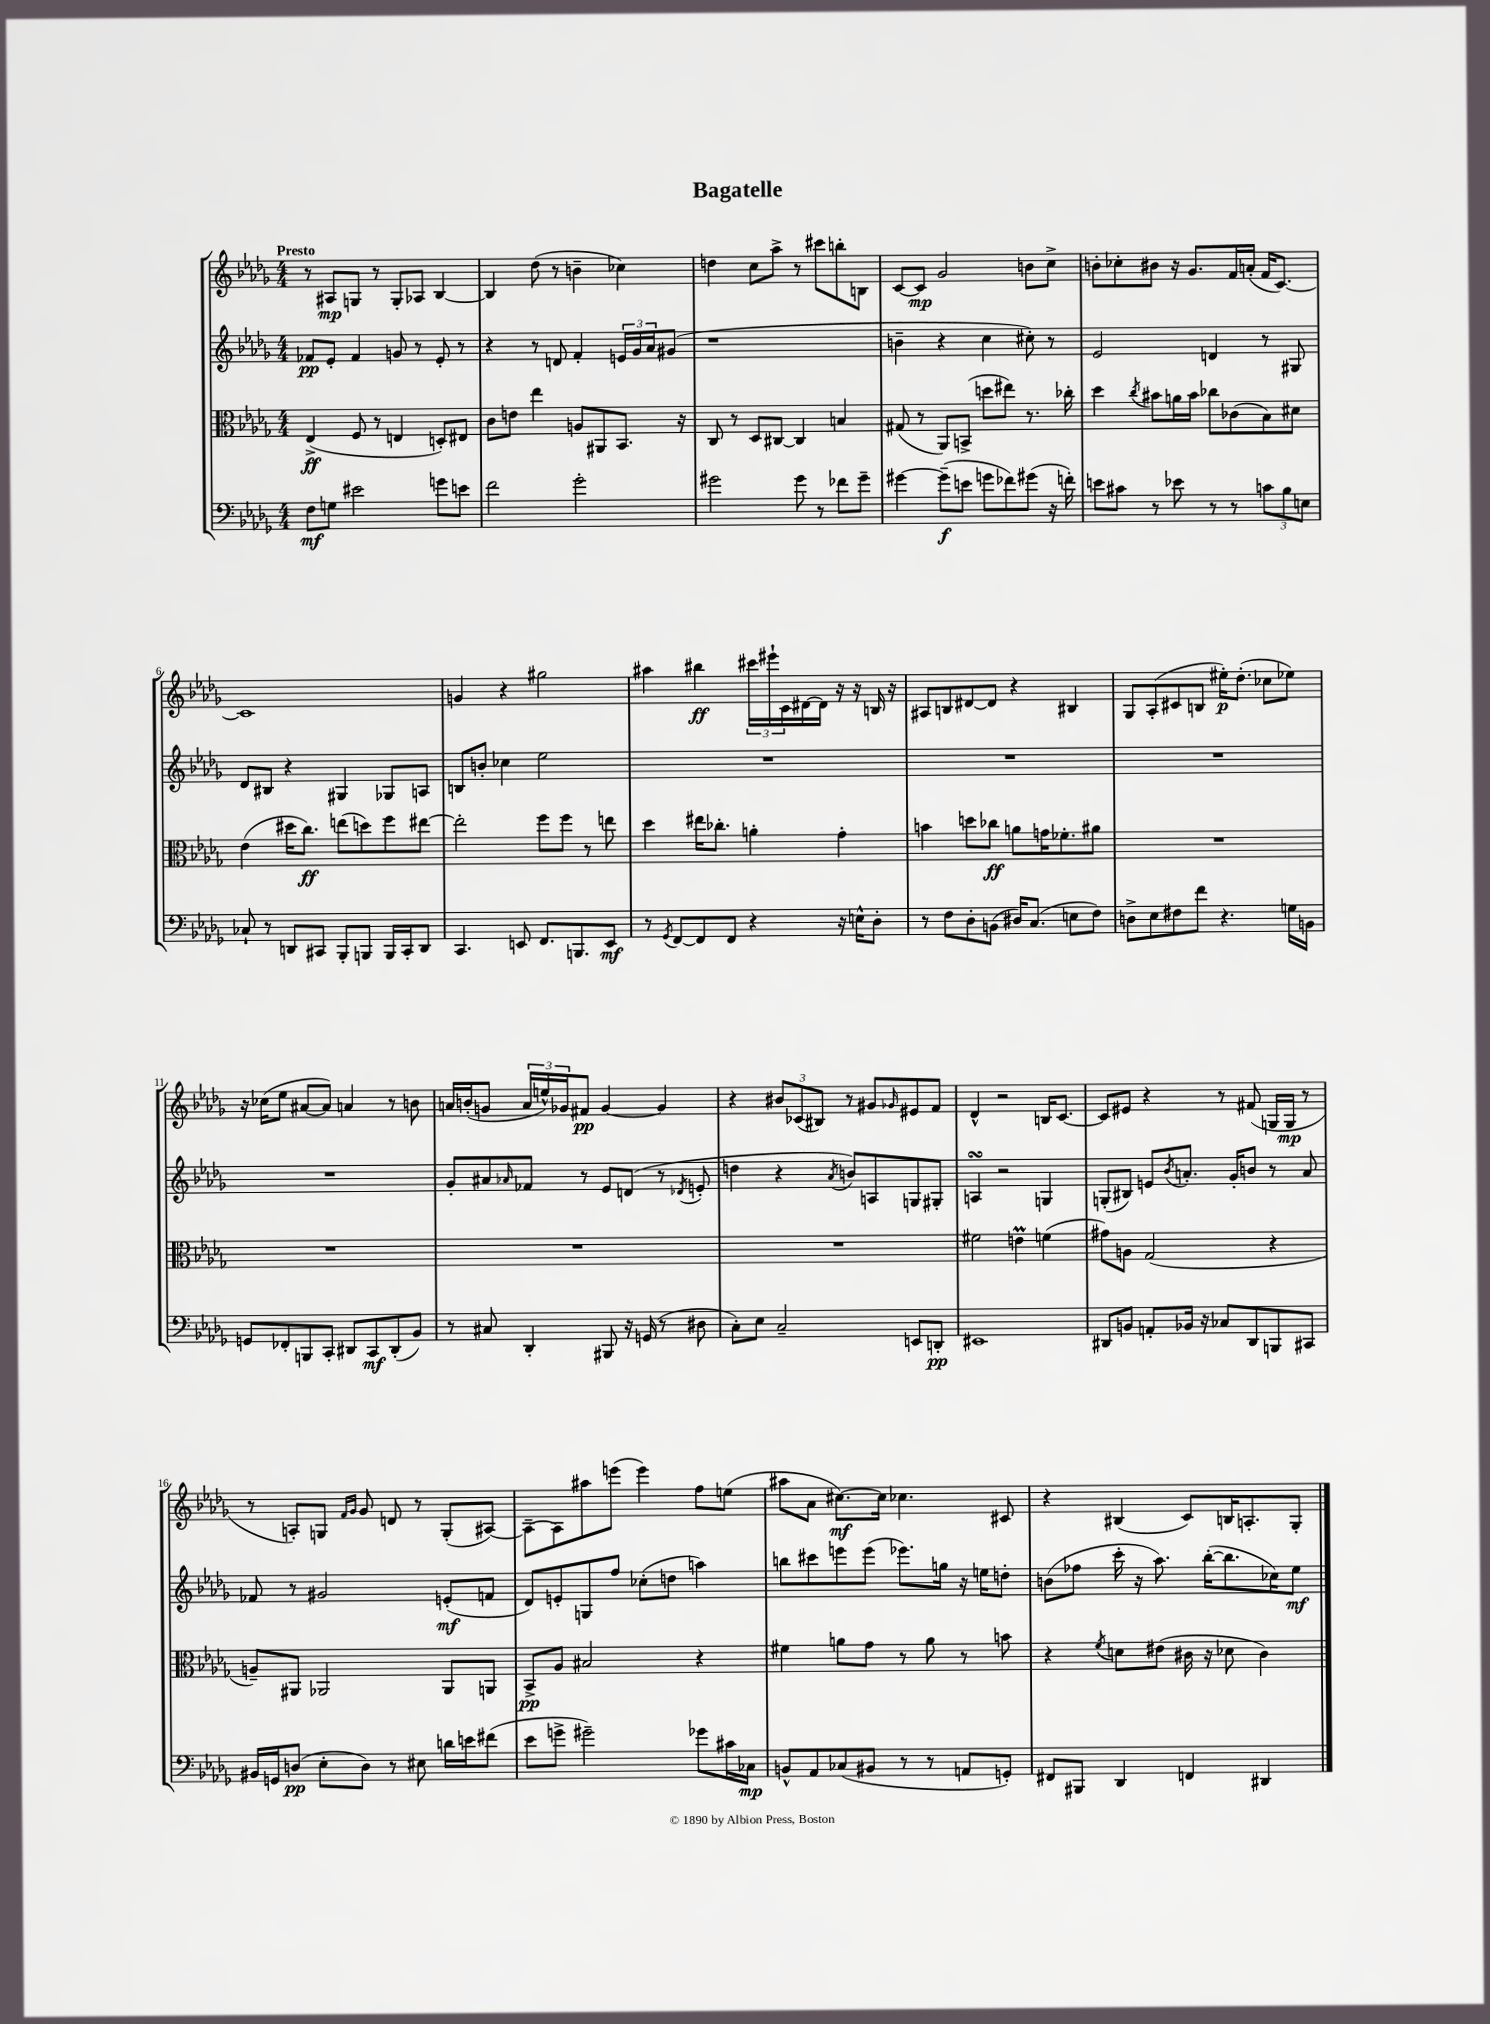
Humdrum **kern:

**kern	**kern	**kern	**kern
*staff4	*staff3	*staff2	*staff1
*clefF4	*clefC3	*clefG2	*clefG2
*k[b-e-a-d-g-]	*k[b-e-a-d-g-]	*k[b-e-a-d-g-]	*k[b-e-a-d-g-]
*M4/4	*M4/4	*M4/4	*M4/4
8F	(4E-^	8f-	8r
8G	.	8e-'	8A#
2e#	8F	4f-	8G
.	8r	.	8r
.	4E	8g	8G'
.	.	8r	8A-
8g	8D')	8e-'	[4B-
8e	8E#	8r	.
=	=	=	=
2f	8c	4r	4B-]
.	8e	.	.
.	4ee-	8r	(8dd-
.	.	8d	8r
2g-'	8A	4f'	4b~
.	8AA#	.	.
.	8.BB-	24e	4cc-)
.	.	24g-	.
.	.	24a-	.
.	.	(8g#	.
.	16r	.	.
=	=	=	=
2g#	8C	1r	4dd
.	8r	.	.
.	8D-	.	8cc
.	[8C#	.	8aa-^
8g#	4C#]	.	8r
8r	.	.	8ccc#
8f-	4B	.	8bb'
8g#~	.	.	8B
=	=	=	=
[4g#	(8G#	4b~	[8c
.	8r	.	8c]
(8g#~]	8AA-)	4r	2g-
8e	(8BB^	.	.
8g	8dd	4cc	.
8f-)	8ee#)	.	.
(8g#	8.r	8cc#')	8b
16r	.	8r	8cc^
16f')	16cc-'	.	.
=	=	=	=
8e	4dd-	2e-	8b'
8c#	.	.	8cc-'
.	8qcc	.	.
8r	8b#	.	8b#
8e-	16a	.	16r
.	16b#	.	8.g-
8r	8cc-	4d	.
8r	(8c-	.	16f
.	.	.	(16a'
12c	8B-)	8r	16f
.	.	.	[8.c)
12B-	.	.	.
.	8d#	8G#	.
12E	.	.	.
=	=	=	=
8C-`	(4e-	8d-	1c]
8r	.	8B#	.
8DD	16dd#	4r	.
.	8.cc)	.	.
8CC#	.	.	.
8BBB-'	(8ee	4G#	.
8BBB	8dd)	.	.
16BBB	8ff	8G-	.
16CC#'	.	.	.
8DD	[8ee#	8A	.
=	=	=	=
4.CC	2ee#']	8B	4g
.	.	8b'	.
.	.	4cc-	4r
8EE	.	.	.
8.FF	8ff	2ee-	2gg#
.	8ff	.	.
8.BBB	.	.	.
.	8r	.	.
8EE	8ee	.	.
=	=	=	=
8r	4dd-	1r	4aa#
8qGG-	.	.	.
[8FF	.	.	.
8FF]	16ee#	.	4bb#
.	8.cc-'	.	.
8FF	.	.	.
4r	4a'	.	24ccc#
.	.	.	24eee#`
.	.	.	24c
.	.	.	[16d#
.	.	.	16d#]
16r	4g-'	.	16r
16E^^	.	.	16r
8D-'	.	.	16B
.	.	.	16r
=	=	=	=
8r	4b	1r	8A#
8F	.	.	8B
8D-'	8dd	.	[8d#
(8BB	8cc-	.	8d#]
16D#)	8a	.	4r
(8.C	.	.	.
.	16g	.	.
.	8.f-'	.	.
8E	.	.	4B#
8F)	8a#	.	.
=	=	=	=
8D^	1r	1r	8G-
8E-	.	.	(8A-'
8F#	.	.	8c#
8f	.	.	8B
4.r	.	.	16ee#')
.	.	.	(8.dd-'
.	.	.	8cc-
16G	.	.	8ee-)
16BB	.	.	.
=	=	=	=
8GG	1r	1r	16r
.	.	.	(16cc-
8FF-'	.	.	8ee-
8BBB	.	.	[8a#
8CC'	.	.	8a#])
8DD#	.	.	4a
8CC	.	.	.
(8DD#'	.	.	8r
8BB-)	.	.	8b
=	=	=	=
8r	1r	8g-'	16a
.	.	.	(16b'
8C#	.	8a#	8g
.	.	16qqa-	.
4DD-'	.	8f-	24a
.	.	.	24ee^^)
.	.	.	24g-
.	.	8r	8f#
8BBB#	.	8e-	[4g-
16r	.	(8d	.
(16GG	.	.	.
8r	.	8r	4g-]
.	.	8qd-	.
8D#	.	8e'	.
=	=	=	=
8C')	1r	4dd	4r
8E-	.	.	.
2C~	.	4r	12b#
.	.	.	(12c-
.	.	.	12B#)
.	.	8qa-	.
.	.	8b)	8r
.	.	8A	8g#
.	.	.	16qqg-
8EE	.	8G	8e#
8DD'	.	8G#'	8f
=	=	=	=
1EE#	2f#	4A	4d-^^
.	.	2r	2r
.	4e	.	.
.	(4f	4G	16B
.	.	.	[8.c
=	=	=	=
8DD#	8g#)	(8G'	8c]
8BB	8A	8B#)	8e#
8AA'	(2G-	8e	4r
.	.	8qb-	.
16BB-	.	8.a'	.
16r	.	.	.
8C-	.	.	8r
.	.	16g-'	.
8DD#	.	8b	(8f#
8BBB	4r	8r	16G
.	.	.	16G
8CC#	.	8a	8r
=	=	=	=
16BB#	8A~)	8f-	8r
16GG	.	.	.
(8D	8AA#	8r	8A')
8E-'	2AA-	2g#	8G
.	.	.	16qqf
.	.	.	16qqg-
8D)	.	.	8g-
8r	.	.	8d
8E#	.	.	8r
16d	8AA-	(8e'	(8G'
16e	.	.	.
(8f#	8AA	8f	[8A#)
=	=	=	=
8e-	8BB-^	8d-)	8A#~_
8g^	8A-	8e'	8A#]
2g#~)	2B#	8G	8aa#
.	.	8ff	(8eee
.	.	(8cc-'	4eee)
.	.	8dd	.
8g-	4r	4aa)	8ff
16c#	.	.	(8ee
16C-	.	.	.
=	=	=	=
8BB^^	4f#	8bb	8aa#
8AA-	.	8ccc#	8a-
(8C-	8a	8eee	[8.cc#)
8BB#	8g-	(8eee	.
.	.	.	16cc#]
8r	8r	8.eee-)	4.cc-
8r	8a	.	.
.	.	16gg	.
8AA	8r	16r	.
.	.	16ee	.
8GG')	8b	8dd'	8c#
=	=	=	=
8FF#	4r	(8b	4r
8BBB#	.	8ff-	.
.	8qf	.	.
4DD-	8d	16ccc'	(4B#
.	.	16r	.
.	(8e#	8.aa-)	.
4FF	16c#	.	8c)
.	16r	([16bb-'	.
.	8d-	8.bb-]	16B
.	.	.	8.A'
4DD#	4c#)	.	.
.	.	16cc-)	.
.	.	8ee-	8G-'
==	==	==	==
*-	*-	*-	*-
